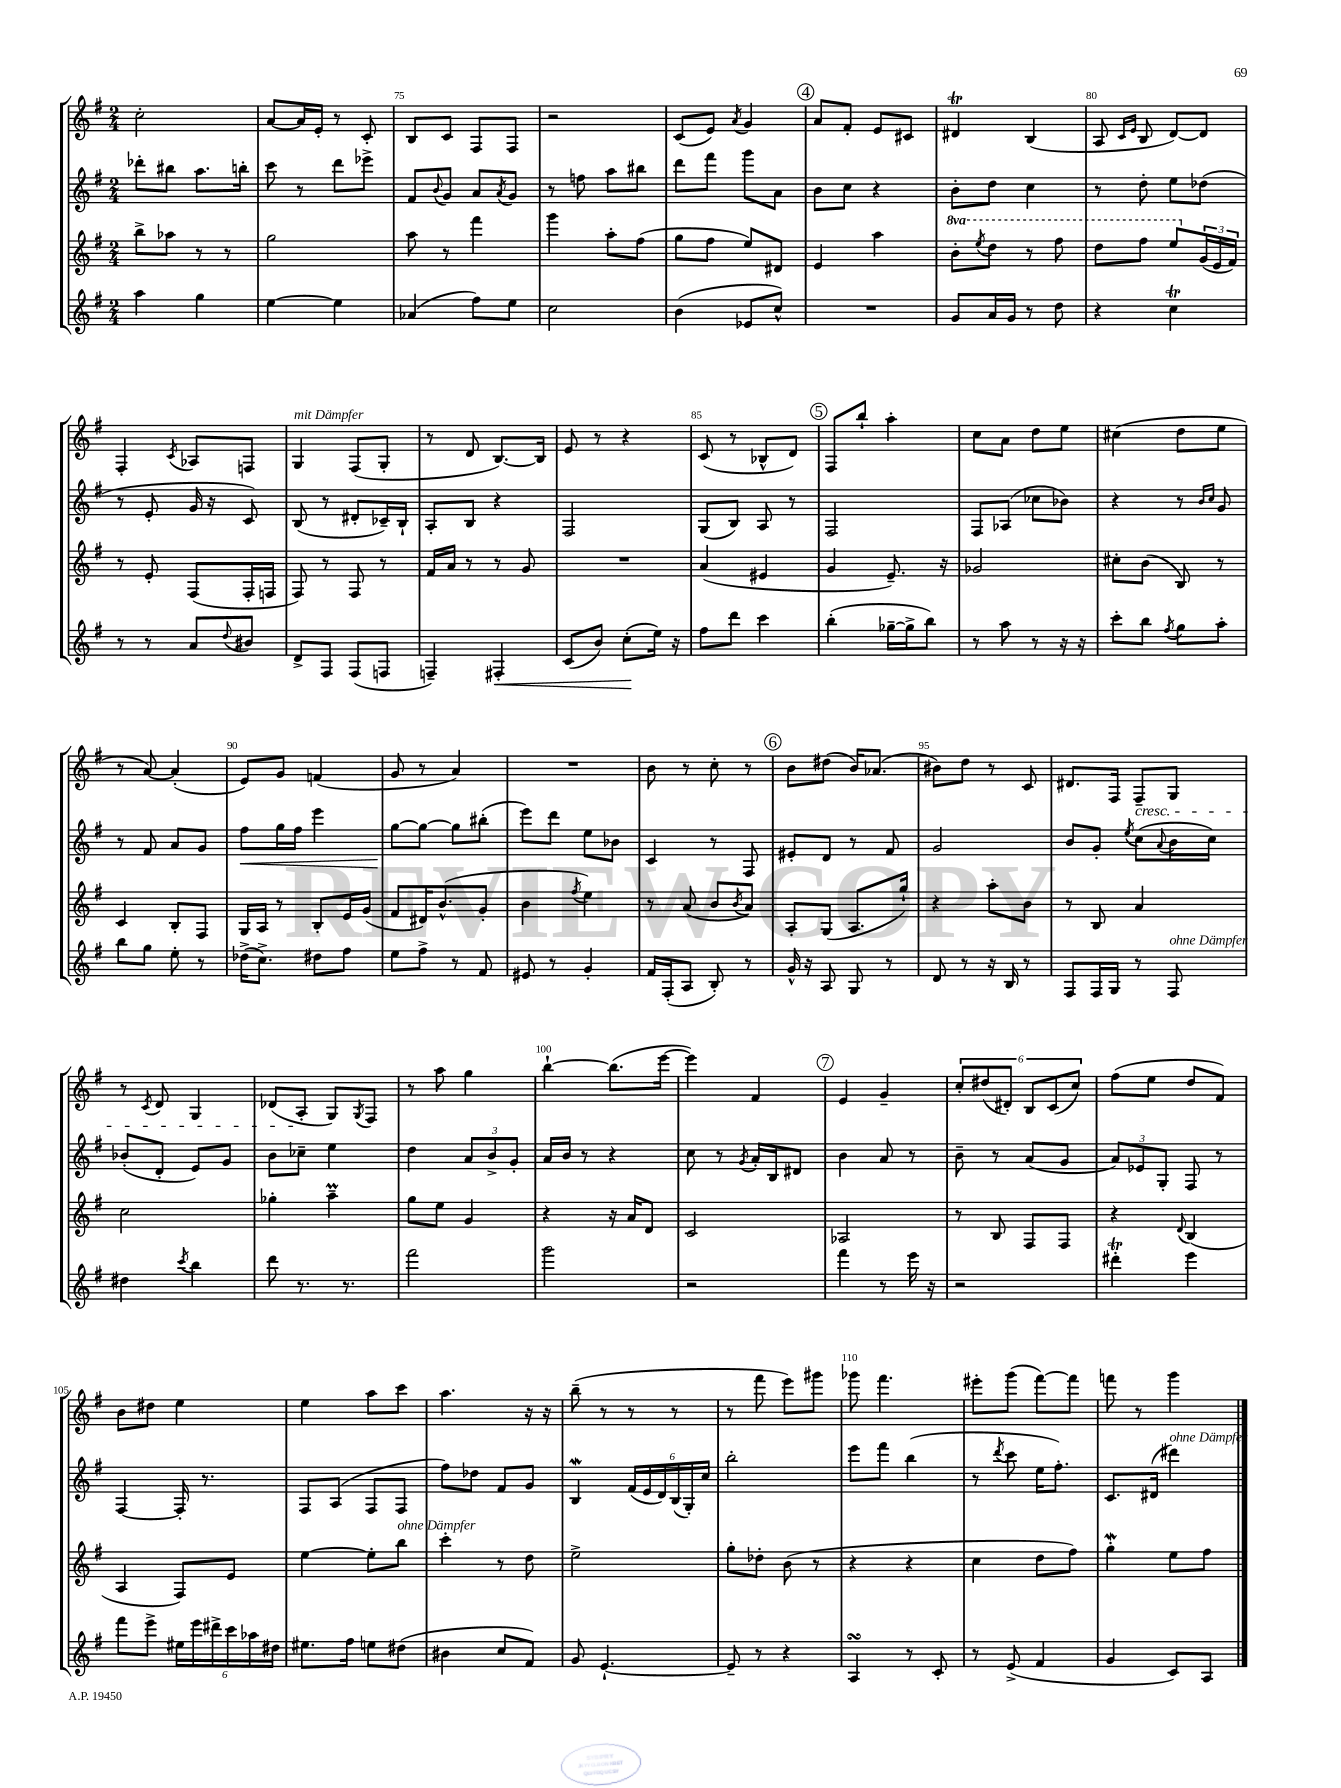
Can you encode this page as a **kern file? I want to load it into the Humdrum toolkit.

**kern	**kern	**kern	**kern
*staff4	*staff3	*staff2	*staff1
*clefG2	*clefG2	*clefG2	*clefG2
*k[f#]	*k[f#]	*k[f#]	*k[f#]
*M2/4	*M2/4	*M2/4	*M2/4
4aa	8bb^	8ddd-'	2cc'
.	8aa-	8bb#	.
4gg	8r	8.aa	.
.	8r	.	.
.	.	16bb'	.
=	=	=	=
[4ee	2gg	8ccc	[8a
.	.	8r	16a]
.	.	.	16e'
4ee]	.	8ddd	8r
.	.	8eee-^	8c'
=	=	=	=
(4a-	8aa	8f#	8B
.	.	8qqb	.
.	8r	8g	8c
8ff#)	4fff#	8a	8F#
.	.	8qa	.
8ee	.	8g	8F#
=	=	=	=
2cc	4ggg	8r	2r
.	.	8ff	.
.	8aa'	8aa	.
.	(8ff#	8bb#	.
=	=	=	=
(4b	8gg	8ddd	(8c
.	8ff#	8fff#	8e)
.	.	.	8qa
8e-	8ee)	8ggg	4g
8cc^^)	8d#	8a	.
=	=	=	=
2r	4e	8b	8a
.	.	8cc	8f#'
.	4aa	4r	8e
.	.	.	8c#
=	=	=	=
8g	8bb'	8b'	4d#
.	8qeee	.	.
16a	8ddd	8dd	.
16g	.	.	.
8r	8r	4cc	(4B
8dd	8fff#	.	.
=	=	=	=
4r	8ddd	8r	8A
.	.	.	16qqc
.	.	.	16qqe
.	8fff#	8dd'	8B
4cc	8eee	8ee	[8d)
.	(24g	(8dd-	8d]
.	24e	.	.
.	24f#)	.	.
=	=	=	=
8r	8r	8r	4F#'
8r	8e'	8e'	.
.	.	.	8qc
8a	(8F#	16g	8A-
.	.	16r	.
8qqdd	.	.	.
8b#	16F#'	8c)	8F
.	16F	.	.
=	=	=	=
8d^	8F#)	(8B	4G
8F#	8r	8r	.
(8F#	8F#	8d#'	(8F#
8F	8r	16c-~)	8G'
.	.	16B`	.
=	=	=	=
4F~)	16f#	8A'	8r
.	16a	.	.
.	8r	8B	8d
4F#'	8r	4r	[8.B)
.	8g	.	.
.	.	.	16B]
=	=	=	=
(8c	2r	2F#	8e
8b)	.	.	8r
(8cc'	.	.	4r
16ee)	.	.	.
16r	.	.	.
=	=	=	=
8ff#	(4a	(8G	(8c
8ddd	.	8B)	8r
4ccc	4e#	8A	8B-^^
.	.	8r	8d)
=	=	=	=
(4bb'	4g	2F#	8F#
.	.	.	8bb`
[16gg-~	8.e~)	.	4aa'
16gg-^]	.	.	.
8bb)	.	.	.
.	16r	.	.
=	=	=	=
8r	2g-	8F#	8cc
8aa	.	(8A-	8a
8r	.	8cc-	8dd
16r	.	8b-)	8ee
16r	.	.	.
=	=	=	=
8ccc'	8cc#'	4r	(4cc#
8bb	(8b	.	.
8qff#	.	.	.
8gg	8B)	8r	8dd
.	.	16qqb	.
.	.	16qqcc	.
8aa'	8r	8g	8ee
=	=	=	=
8bb	4c	8r	8r
8gg	.	8f#	[8a)
8ee'	8B'	8a	(4a']
8r	8F#	8g	.
=	=	=	=
(16dd-^	16G	8ff#	8e)
8.cc^)	16A	.	.
.	8r	16gg	8g
.	.	16ff#	.
8dd#	8B'	4eee	(4f
8ff#	16e	.	.
.	(16g	.	.
=	=	=	=
8ee	8f#	[8gg	8g
8ff#^	16d#)	8gg_	8r
.	(8.b^^	.	.
8r	.	8gg]	4a)
8f#	8g'	(8bb#'	.
=	=	=	=
8e#	4b	8eee)	2r
8r	.	8ddd	.
.	8qff#	.	.
4g'	4ee)	8ee	.
.	.	8b-	.
=	=	=	=
16f#	8r	4c	8b
(16F#'	.	.	.
8A	(8a	.	8r
8B')	8b	8r	8cc'
.	8qb	.	.
8r	8a)	8F#	8r
=	=	=	=
16g^^	8A'	8e#'	8b
16r	.	.	.
8A	(8G	8d	(8dd#
8G	8.A	8r	16b)
.	.	.	(8.a-
8r	.	8f#	.
.	16gg`)	.	.
=	=	=	=
8d	4r	2g	8b#)
8r	.	.	8dd
16r	8aa'	.	8r
16B	.	.	.
8r	8b	.	8c
=	=	=	=
8F#	8r	8b	8.d#
16F#	8B	8g'	.
16G	.	.	16F#
.	.	8qee	.
8r	4a	(8cc	8F#~
.	.	8qqa	.
8F#	.	16b	8G
.	.	16cc)	.
=	=	=	=
4dd#	2cc	(8b-'	8r
.	.	.	8qc
.	.	8d'	8d
8qccc	.	.	.
4bb	.	8e)	4G
.	.	8g	.
=	=	=	=
8ddd	4gg-'	8b	(8d-
8.r	.	8cc-~	8A'
.	4aa~	4ee	8G)
8.r	.	.	.
.	.	.	8qG
.	.	.	8F#
=	=	=	=
2fff#	8gg	4dd	8r
.	8ee	.	8aa
.	4g	12a	4gg
.	.	12b^	.
.	.	12g'	.
=	=	=	=
2ggg	4r	16a	[4bb`
.	.	16b	.
.	.	8r	.
.	16r	4r	(8.bb]
.	16a	.	.
.	8d	.	.
.	.	.	[16eee
=	=	=	=
2r	2c	8cc	4eee])
.	.	8r	.
.	.	8qg	.
.	.	16a'	4f#
.	.	16B	.
.	.	8d#	.
=	=	=	=
4fff#	2A-	4b	4e
8r	.	8a	4g~
16eee	.	8r	.
16r	.	.	.
=	=	=	=
2r	8r	8b~	12cc'
.	.	.	(12dd#
.	8B	8r	.
.	.	.	12d#')
.	8F#	(8a	12B
.	.	.	(12c
.	8F#	8g	.
.	.	.	12cc)
=	=	=	=
4ddd#'	4r	12a)	(8ff#
.	.	12e-	.
.	.	.	8ee
.	.	12G'	.
.	8qqd	.	.
4eee	(4B	8F#	8dd
.	.	8r	8f#)
=	=	=	=
8fff#	4A	[4F#	8b
8eee^	.	.	8dd#
24ee#	8F#)	16F#']	4ee
24eee	.	.	.
.	.	8.r	.
24ddd#^	.	.	.
24ccc	8e	.	.
24aa-	.	.	.
24dd#	.	.	.
=	=	=	=
8.ee#	[4ee	8F#	4ee
.	.	(8A	.
16ff#	.	.	.
8ee	8ee']	8F#	8aa
(8dd#	8bb	8F#	8ccc
=	=	=	=
4b#	4ccc'	8ff#)	4.aa
.	.	8dd-	.
8cc	8r	8f#	.
8f#)	8dd	8g	16r
.	.	.	16r
=	=	=	=
8g	2ee^	4B	(8bb~
[4.e`	.	.	8r
.	.	(24f#	8r
.	.	24e	.
.	.	24d)	.
.	.	(24B	8r
.	.	24G')	.
.	.	24cc	.
=	=	=	=
8e~]	8gg'	2bb'	8r
8r	8dd-'	.	8fff#
4r	(8b	.	8eee)
.	8r	.	8ggg#
=	=	=	=
4A	4r	8eee	8ggg-
.	.	8fff#	4.fff#
8r	4r	(4bb	.
8c'	.	.	.
=	=	=	=
8r	4cc	8r	8eee#'
.	.	8qddd	.
(8e^	.	8ccc	(8ggg
4f#	8dd	16ee	[8fff#)
.	.	8.ff#')	.
.	8ff#)	.	8fff#]
=	=	=	=
4g	4gg'	8.c	8fff
.	.	.	8r
.	.	(16d#	.
8c)	8ee	4ddd#)	4ggg
8A	8ff#	.	.
==	==	==	==
*-	*-	*-	*-
